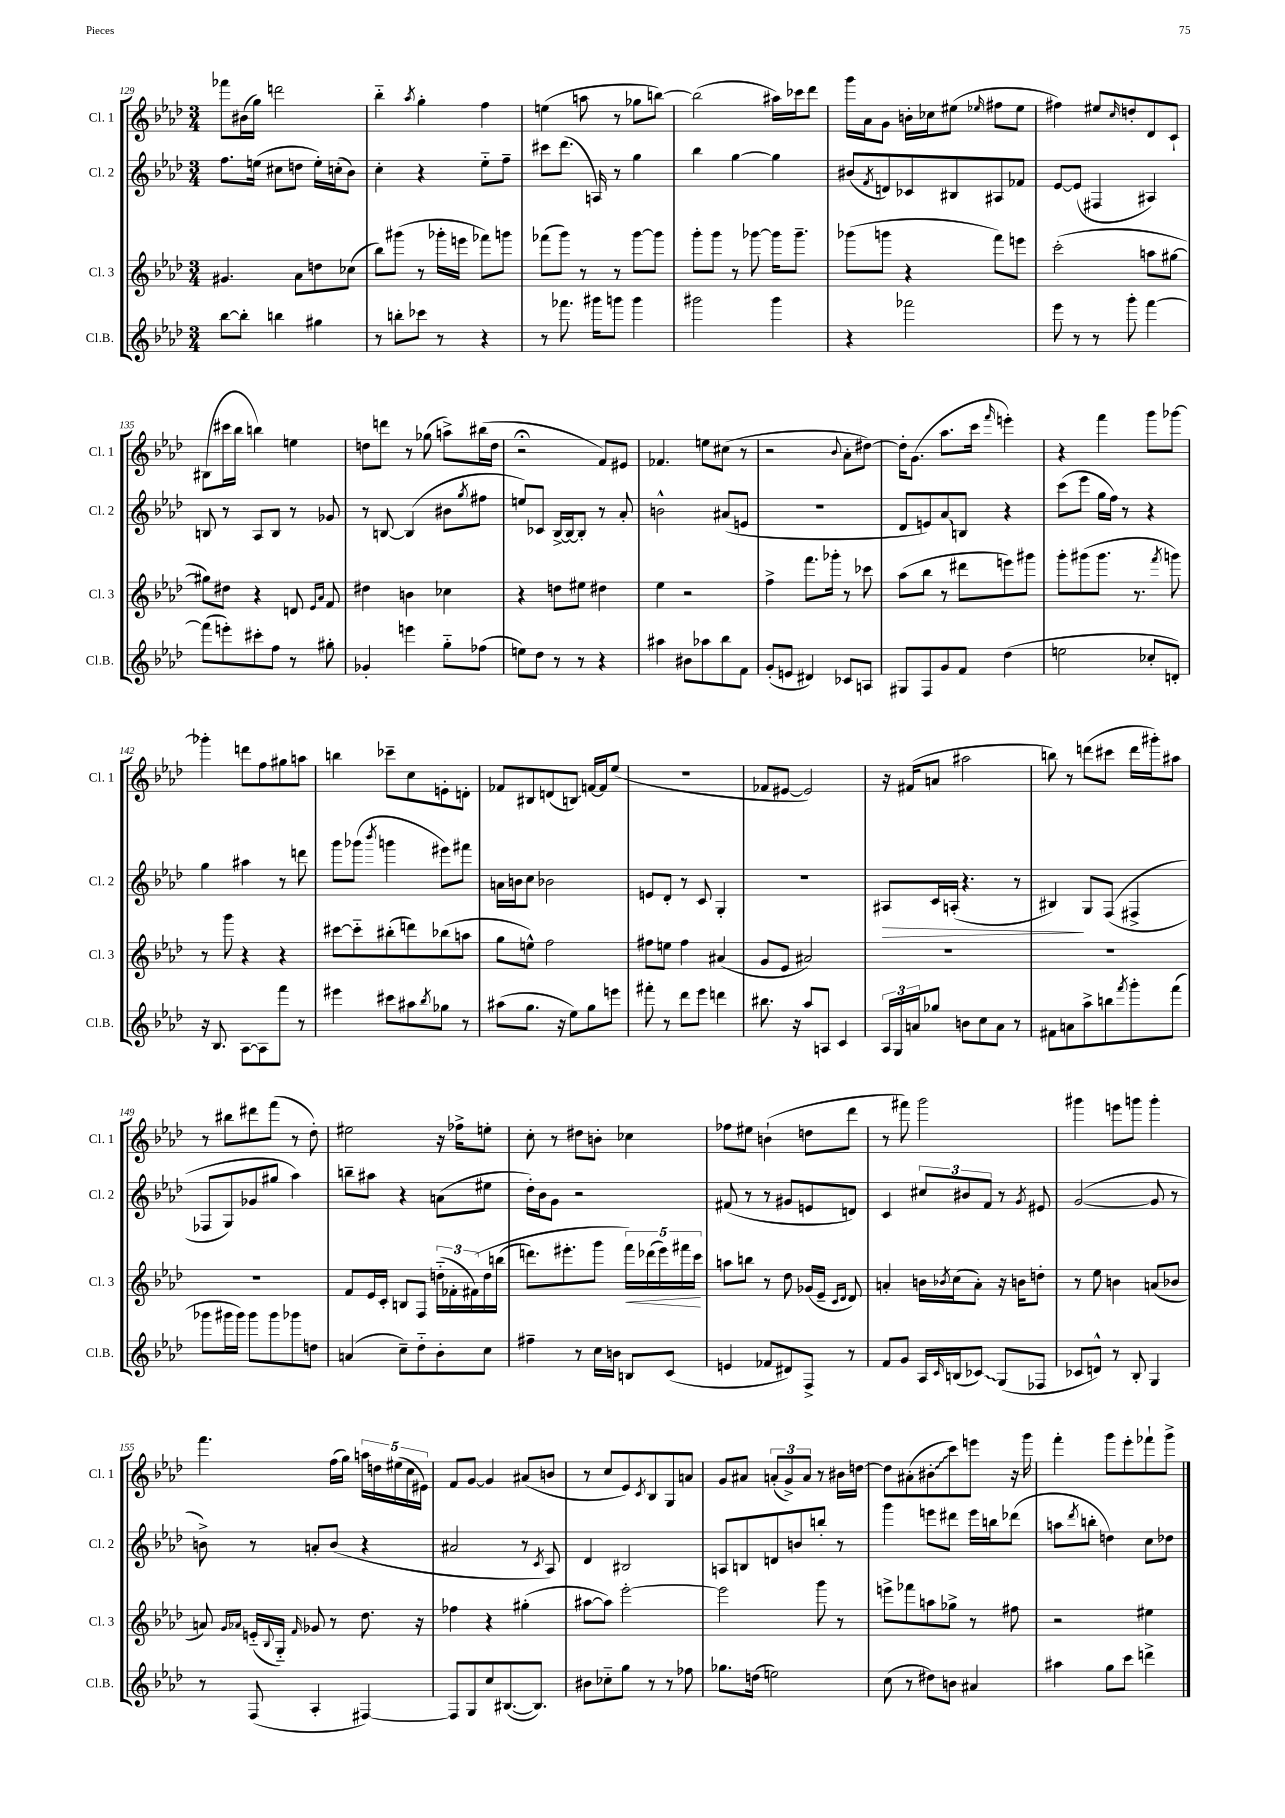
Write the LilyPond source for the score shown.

<<
\new StaffGroup <<
\new Staff = "s0" \with { instrumentName = "Cl. 1" shortInstrumentName = "Cl. 1" } {
    \clef treble \key aes \major \numericTimeSignature \time 3/4
    fes'''8 bis'16( g''16) d'''2 |
    bes''4-_ \acciaccatura { aes''8 } g''4-. f''4 |
    e''4( a''8 r8 ges''8 b''8~) |
    b''2( ais''16) ces'''16 des'''8 |
    g'''16 aes'16 g'8 b'16-. ces''16 eis''8( \grace { ees''16 } fis''8 ees''8 |
    fis''4) eis''8 \grace { c''16 } d''8-. des'8 c'8-! |
    bis8( cis'''16 bes''16 b''4) e''4 |
    d''8 d'''8 r8 ges''8( a''8->) bis''16( d''16 |
    r2\fermata f'8) eis'8 |
    fes'4. e''8 cis''8( r8 |
    r2 \appoggiatura { bes'8 } aes'8-. dis''8~) |
    dis''16-. g'8.( aes''8. c'''16 \grace { f'''16 } e'''4-.) |
    r4 f'''4 g'''8 ges'''8~ |
    ges'''4-. d'''8 f''8 gis''8 a''8 |
    b''4 ces'''8-- c''8 e'8-. d'8-. |
    fes'8 bis8 d'8( b8\glissando) f'16~ f'16 ees''8( |
    R2. |
    fes'8 eis'8~ eis'2) |
    r16 fis'16( a'8 ais''2 |
    b''8) r8 d'''8( cis'''8 d'''16 gis'''16-.) ais''8 |
    r8 bis''8 dis'''8 f'''8( r8 des''8-.) |
    eis''2 r16 fes''16-> e''8-. |
    c''8-. r8 dis''8 b'8-. ces''4 |
    fes''8 eis''8 b'4-!( d''8 des'''8 |
    r8 fis'''8) g'''2 |
    gis'''4 e'''8 g'''8 g'''4-. |
    f'''4. f''16( g''16) \tuplet 5/4 { a''16 d''16 eis''16( c''16 eis'16) } |
    f'8 g'8~ g'4 ais'8( b'8 |
    r8 c''8 ees'8) \acciaccatura { c'8 } bes8 g8 a'8 |
    g'8 ais'8 \tuplet 3/2 { a'8-.( g'8->) a'8 } r8 bis'16 d''16~ |
    d''8 ais'8-.( \once \override Glissando.style = #'zigzag bis'8-.\glissando c'''8) e'''8 r16 g'''16 |
    f'''4-. g'''8 ees'''8-. fes'''8-! g'''8-> \bar "|." |
}
\new Staff = "s1" \with { instrumentName = "Cl. 2" shortInstrumentName = "Cl. 2" } {
    \clef treble \key aes \major \numericTimeSignature \time 3/4
    f''8. e''16( cis''8 d''8 e''16-.) c''16-.( bes'8) |
    c''4-. r4 ees''8-_ f''8-- |
    cis'''8 des'''8.( a16) r8 g''4 |
    bes''4 g''4~ g''4 |
    bis'8( \acciaccatura { f'8 } d'8) ces'8 bis8 ais8 fes'8 |
    ees'8~ ees'8( fis4 ais4) |
    b8 r8 aes8 b8 r8 ges'8 |
    r8 b8~ b4( bis'8 \acciaccatura { g''8 } fis''8 |
    e''8) ces'8 bes16~-> bes16~ bes8-. r8 aes'8-. |
    b'2-^ ais'8( e'8 |
    R2. |
    des'8 e'8) \once \override Glissando.style = #'zigzag aes'8\glissando b8 r4 |
    c'''8( ees'''8 g''16 f''16) r8 r4 |
    g''4 ais''4 r8 d'''8 |
    g'''8 ges'''8( \acciaccatura { bes'''8 } g'''4 eis'''8) fis'''8 |
    a'16 b'16 c''8 bes'2 |
    e'8 des'8-. r8 c'8 g4-. |
    R2. |
    ais8\> c'16 a16-.( r4. r8 |
    bis4\!) g8 f8(\( fis4-> |
    fes8 g8) ges'8 gis''8 aes''4\) |
    b''8-- ais''8 r4 a'8( eis''8 |
    des''16-.) bes'16 g'8 r2 |
    fis'8( r8 r8 gis'8 e'8 d'8) |
    c'4 \tuplet 3/2 { cis''8 bis'8 f'8 } r8 \acciaccatura { g'8 } eis'8 |
    g'2~( g'8 r8 |
    b'8->) r8 a'8-. b'8( r4 |
    ais'2 r8 \acciaccatura { c'8 } aes8) |
    des'4 bis2 |
    a8 b8 d'8 b'8 b''8-. r8 |
    g'''4 e'''8 dis'''8 e'''16 b''16 des'''8( |
    a''8 \acciaccatura { des'''8 } b''8-. d''4) c''8 des''8 \bar "|." |
}
\new Staff = "s2" \with { instrumentName = "Cl. 3" shortInstrumentName = "Cl. 3" } {
    \clef treble \key aes \major \numericTimeSignature \time 3/4
    gis'4. aes'8 d''8 ces''8( |
    bes''8) gis'''8( r8 ges'''16-. e'''16 fes'''8) g'''8 |
    fes'''8( g'''8) r8 r8 g'''8~ g'''8 |
    g'''8-. g'''8 r8 ges'''8~ ges'''16 ges'''8.-- |
    ges'''8( g'''8 r4 f'''8) e'''8 |
    c'''2-.( a''8 gis''8~ |
    gis''8) dis''8 r4 d'8 \grace { ees'16 aes'16 } f'8 |
    dis''4 b'4 ces''4 |
    r4 d''8 eis''8 dis''4 |
    ees''4 r2 |
    f''4-> f'''8. ges'''16-. r8 ces'''8 |
    aes''8( bes''8 r8 dis'''8 e'''8) gis'''8 |
    g'''8-. gis'''8( gis'''8. r8. \acciaccatura { f'''8 } g'''8) |
    r8 g'''8 r4 r4 |
    cis'''8~ cis'''8-_ bis''8-.( d'''8) bes''8( a''8 |
    g''8 e''8-^) f''2 |
    fis''8 e''8 fis''4 ais'4( |
    g'8 ees'8 ais'2) |
    R2. |
    R2. |
    R2. |
    f'8 ees'16 c'16-. b8 f8 \tuplet 3/2 { d''16-_( fes'16-. fis'16)\( } d''16 b''16( |
    d'''8.) eis'''8.-. g'''8 \tuplet 5/4 { f'''16\<\) des'''16( eis'''16) fis'''16 c'''16\! } |
    a''8 b''8 r8 des''8 ges'16( ees'16-- \grace { c'16 des'16 } des'8) |
    a'4-. b'16 \acciaccatura { bes'8 } c''16( a'8-.) r16 b'16 d''8-. |
    r8 ees''8 b'4 a'8( bes'8 |
    a'8) \grace { g'16 aes'16 } e'16-_( \appoggiatura { bes8 } g16-_) \grace { f'16 } ges'8 r8 des''8. r16 |
    fes''4 r4 gis''4-.( |
    ais''8~ ais''8) ees'''2~-. |
    ees'''2 g'''8 r8 |
    e'''8-> fes'''8 a''8 ges''8-> r8 fis''8 |
    r2 eis''4 \bar "|." |
}
\new Staff = "s3" \with { instrumentName = "Cl.B." shortInstrumentName = "Cl.B." } {
    \clef treble \key aes \major \numericTimeSignature \time 3/4
    bes''8~ bes''8-. b''4 gis''4 |
    r8 b''8-. ces'''8 r8 r4 |
    r8 fes'''8. gis'''16 g'''8 g'''4 |
    gis'''2 gis'''4 |
    r4 fes'''2 |
    ees'''8 r8 r8 g'''8-. f'''4~ |
    f'''8( e'''8-.) cis'''8-. f''8 r8 gis''8-. |
    ges'4-. e'''4 g''8-_ fes''8( |
    e''8) des''8 r8 r8 r4 |
    ais''4 bis'8 aes''8 bes''8 f'8 |
    g'8-.( e'8 dis'4) ces'8 a8 |
    gis8 f8 g'8 f'8 des''4( |
    e''2 ces''8-. d'8-.) |
    r16 bes8. aes8~ aes8 f'''8 r8 |
    eis'''4 cis'''8 ais''8 \acciaccatura { bes''8 } ges''8 r8 |
    ais''8( g''8. r16 ees''8) g''8 e'''8 |
    fis'''8-. r8 des'''8 ees'''8 d'''4 |
    bis''8. r16 aes''8 a8 c'4 |
    \tuplet 3/2 { aes16 g16 a'16 } ges''8 b'8 c''8 a'8 r8 |
    fis'8 a'8 aes''8-> b''8 \acciaccatura { f'''8 } g'''8-. f'''8( |
    ges'''8 gis'''16 gis'''16) gis'''8 gis'''8 ges'''8 d''8 |
    a'4( c''8--) des''8-_ bes'8-. c''8 |
    fis''4-- r8 c''16 b'16 b8 c'8( |
    e'4 fes'8 dis'8) f8-> r8 |
    f'8 g'8 aes16 \grace { c'16 } b16( \once \override Glissando.style = #'zigzag ces'8\glissando) g8( fes8 |
    ces'8 d'8-^) r8 bes8-. g4 |
    r8 f8( aes4-. fis4~) |
    fis8 g8 c''8 bis8.~( bis8.) |
    bis'8 ces''8-_ g''8 r8 r8 fes''8 |
    ges''8. d''16( e''2) |
    c''8( r8 dis''8) b'8 ais'4 |
    ais''4 g''8 c'''8 d'''4-> \bar "|." |
}
>>
>>
\layout { \context { \Score currentBarNumber = #129 } }
